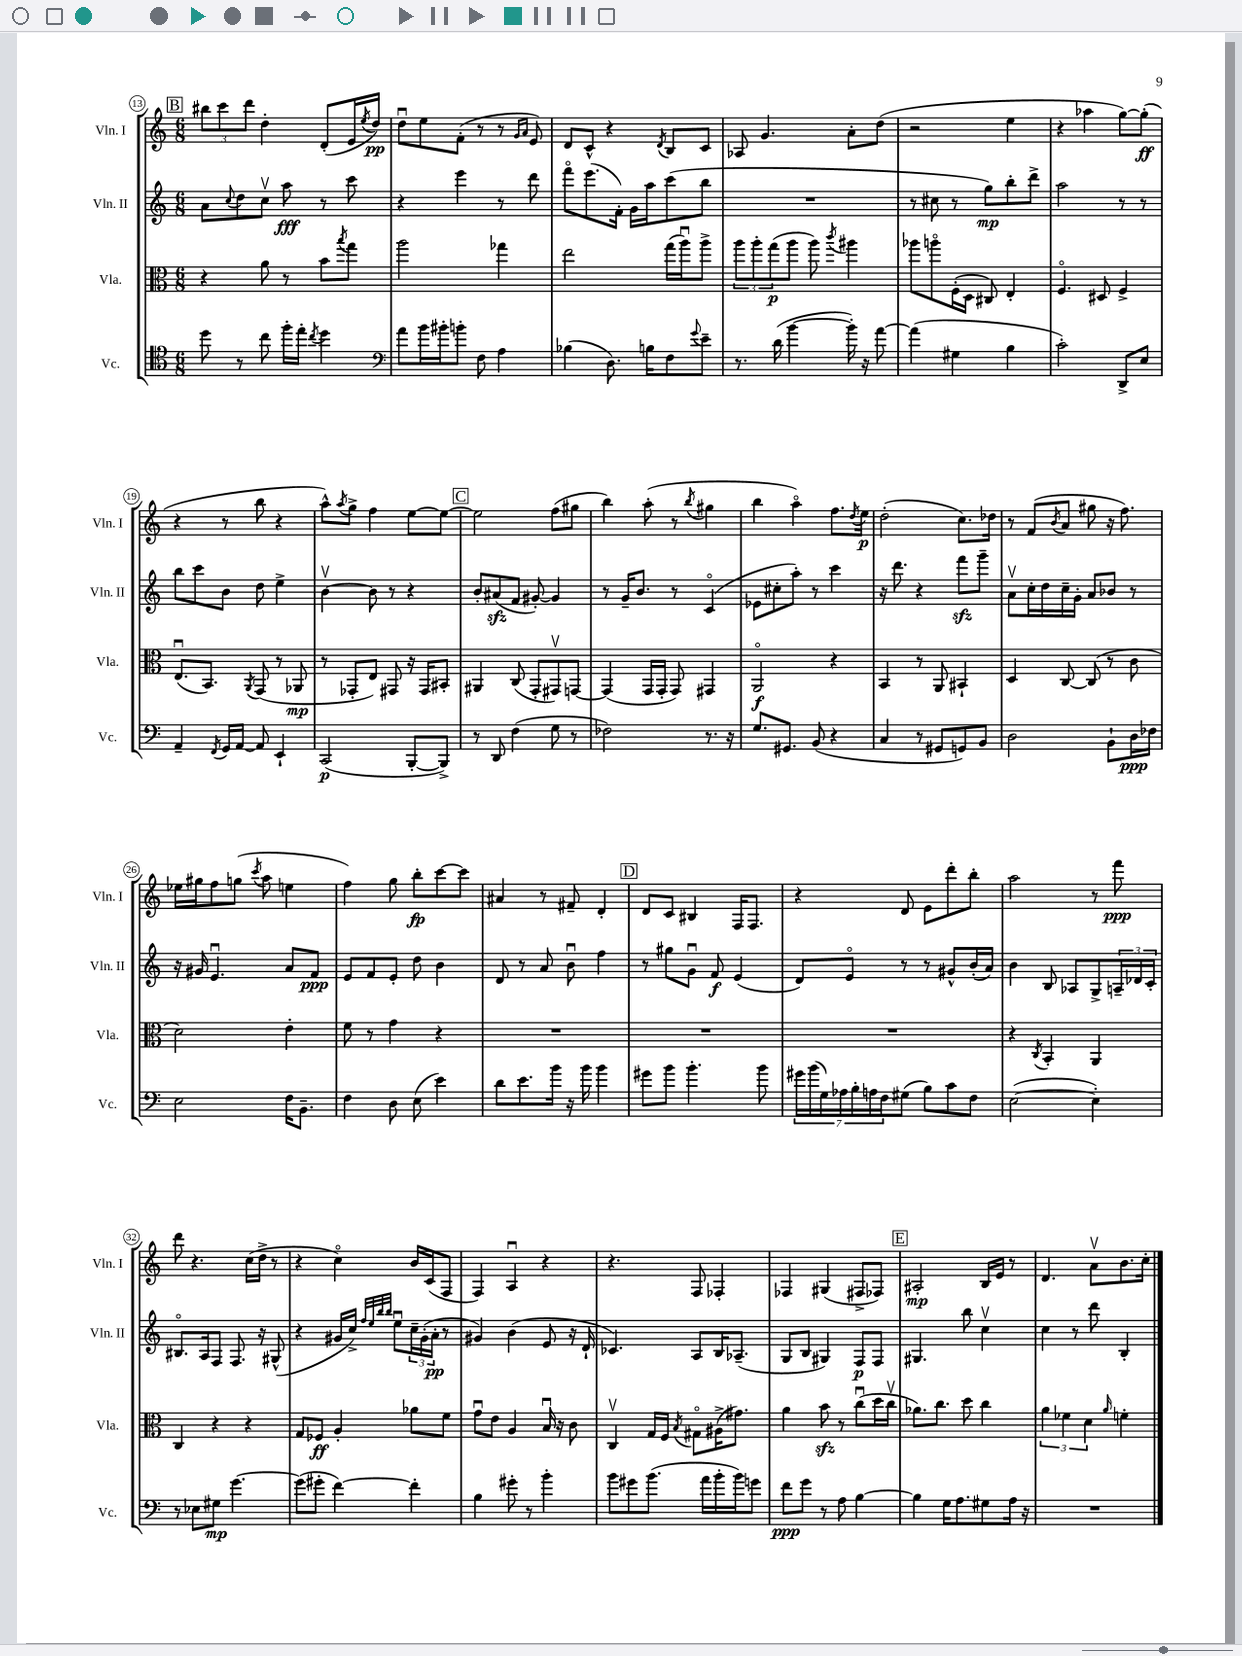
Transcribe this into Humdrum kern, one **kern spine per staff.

**kern	**kern	**kern	**kern
*staff4	*staff3	*staff2	*staff1
*clefC4	*clefC3	*clefG2	*clefG2
*k[]	*k[]	*k[]	*k[]
*M6/8	*M6/8	*M6/8	*M6/8
8dd	4r	8a	12bb#
.	.	.	12ccc
.	.	8qqcc	.
8r	.	8dd	.
.	.	.	12ddd
8cc	8a	8ccv	4dd'
16ff'	8r	8aa	.
16ee'	.	.	.
8qcc	.	.	.
4dd	8b	8r	(8d'
.	8qbb	.	.
.	8gg	8ccc	16e
.	.	.	8qee
.	.	.	16dd)
=	=	=	=
*clefF4	*	*	*
8a	2aa	4r	8ddu
16b	.	.	8ee
16b#'	.	.	.
8b'	.	4eee	(8f'
8F	.	.	8r
4A	4gg-	8r	8r
.	.	.	16qqg
.	.	.	16qqa
.	.	8ddd	8e)
=	=	=	=
(4B-	2ee	8fffo	8d
.	.	(8.eee	8c^^
8.D)	.	.	4r
.	.	16f')	.
.	.	16g	.
16B	.	16aa	.
.	.	.	8qd
8F	(16gg	(8ccc	8B
.	16aau)	.	.
8qqg	.	.	.
8e~	8aa^	8bb	8c
=	=	=	=
8.r	12aa	2.r	8A-
.	12aa'	.	.
.	.	.	4.g
.	(12gg	.	.
(16d	.	.	.
[4b	8aa	.	.
.	8aa)	.	.
.	8qccc	.	.
16b'])	4aa#	.	8a'
16r	.	.	.
[8a	.	.	(8dd
=	=	=	=
(4a]	8aa-	8r	2r
.	8aao	8cc#	.
4G#	(16F'	8r	.
.	16D	.	.
.	8C#)	8gg)	.
4B	4E'	8bb'	4ee
.	.	8ddd^	.
=	=	=	=
2c')	4.Fo	2aa	4r
.	.	.	4aa-
.	8D#	.	.
8DD^	4F^	8r	[8gg)
8E	.	8r	(8gg']
=	=	=	=
4AA~	(8.Eu	8bb	4r
.	.	8ccc	.
.	8.BB)	.	.
8qFF	.	.	.
16GG	.	8b	8r
[16AA	.	.	.
.	8qAA	.	.
8AA]	(8GG	8dd	8bb
4EE`	8r	4ee^	4r
.	8AA-	.	.
=	=	=	=
(2CC	8r	[4bv	8aa^^)
.	.	.	8qaa
.	8GG-'	.	8gg^
.	8E)	8b]	4ff
.	8GG#	8r	.
[8BBB'	16r	4r	[8ee
.	16GG#	.	.
8BBB^])	8BB#'	.	8ee_
=	=	=	=
8r	4AA#	8b'	2ee]
8DD	.	(8a#	.
(4F	(8C	8f	.
.	8GG'	[8g#')	.
8G	8GG#v)	4g#]	(8ff
8r	[8GG	.	8gg#
=	=	=	=
2F-)	(4GG]	8r	4bb)
.	.	16g~	.
.	.	8.b	.
.	16GG	.	(8aa'
.	16GG'	.	.
.	8GG)	8r	8r
.	.	.	8qbb
8.r	4GG#	(4co	4gg#
16r	.	.	.
=	=	=	=
8.G	2AAo	8e-	4bb
.	.	8cc#'	.
8.GG#	.	.	.
.	.	8aa')	4aao)
(8BB	.	8r	.
4r	4r	4ccc	8.ff
.	.	.	8qdd
.	.	.	16ee
=	=	=	=
4C	4BB	16r	(2dd'
.	.	8.ddd	.
8r	8r	4r	.
8GG#	8AA	.	.
8GG)	4BB#`	8fff	8.cc)
8BB	.	8ggg~	.
.	.	.	16dd-
=	=	=	=
2D	4D	8av	8r
.	.	16cc'	(8f
.	.	16dd	.
.	.	.	8qb
.	[8C	16cc~	8a
.	.	16g'	.
.	(8C]	8a	8gg#
8BB`	8r	8b-	16r
.	.	.	8.ff)
16D	8c	8r	.
16F-	.	.	.
=	=	=	=
2E	2d)	16r	16ee-
.	.	16g#	16gg#
.	.	4.eu	8ff
.	.	.	(8gg
.	.	.	8qccc
.	.	.	8aa
16F	4e'	8a	4ee
8.BB~	.	.	.
.	.	8f	.
=	=	=	=
4F	8f	8e	4ff)
.	8r	8f	.
8D	4g	8e'	8gg
(8E	.	8dd	8bb'
4e)	4r	4b	[8ccc
.	.	.	8ccc]
=	=	=	=
8d	2.r	8d	4a#
8.e	.	8r	.
.	.	8a	8r
16b	.	.	.
16r	.	8bu	8f#~
16b	.	.	.
4b	.	4ff	4d'
=	=	=	=
8g#	2.r	8r	8d
8b	.	8gg#	8c
4.b'	.	8gu	4B#
.	.	8f	.
.	.	(4e	16F
.	.	.	8.F
8b	.	.	.
=	=	=	=
28g#	2.r	8d)	4r
(28b	.	.	.
28G)	.	.	.
28A-	.	.	.
.	.	8eo	.
28B'	.	.	.
28A	.	.	.
28F	.	.	.
(8G#	.	8r	8d
8B)	.	8r	8e
8c	.	8g#^^	8ddd'
8F	.	(16b'	8bb'
.	.	16a)	.
=	=	=	=
([2E	4r	4b	2aa
.	8qC	.	.
.	4BB'	8B	.
.	.	8A-	.
4E'])	4AA	8G^	8r
.	.	24A~	8fff
.	.	24d-	.
.	.	24c'	.
=	=	=	=
8r	4C	8.B#o	8ddd
8E-	.	.	4.r
.	.	16A	.
8G#	4r	8F	.
[4.g	.	8.F	.
.	4r	.	(16cc
.	.	16r	16dd^
.	.	(8G#^^	8r
=	=	=	=
(8g]	8G	4r	4r
8g#'	8F-	.	.
[4f)	4A'	16g#	4cco)
.	.	16cc^)	.
.	.	32qqff	.
.	.	32qqee	.
.	.	32qqbb	.
.	.	32qqbb	.
.	.	8eeu	.
4f']	8a-	24cc~	16b
.	.	(24g#'	.
.	.	.	(16c
.	.	24a'	.
.	8f	8r	8F
=	=	=	=
4B	8gu	4g#)	4F)
.	8e	.	.
8g#'	4A	(4b	4Au
8r	.	.	.
4b'	16Bu	8e	4r
.	16r	.	.
.	8c	16r	.
.	.	16d`	.
=	=	=	=
8b	4Cv	4.c-)	4.r
8g#	.	.	.
(8.b	16G	.	.
.	16F	.	.
.	8qB	.	.
.	8G#o	8A	8F
16a	.	.	.
16b'	(16A#^	16B	4F-'
16b)	8.g#)	(8.A-~	.
8g	.	.	.
=	=	=	=
8f	4a	8G	4F-
8g	.	8B	.
8r	8b	4G#)	(4G#
8A	8r	.	.
[4B	(8ccu	8F	8F#^
.	16dd	8F	8F-)
.	16ccv	.	.
=	=	=	=
4B]	8.a-)	4.G#	2A#'
.	8.cc	.	.
16G	.	.	.
8.A	.	.	.
.	8dd	8bb	.
8G#	4cc	4ccv	16B
.	.	.	16e
16A	.	.	8r
16r	.	.	.
=	=	=	=
2.r	6a	4cc	4.d
.	6f-	.	.
.	.	8r	.
.	6d	.	.
.	.	8ddd	8av
.	16qqa	.	.
.	4f'	4B'	8.b
.	.	.	16cc'
==	==	==	==
*-	*-	*-	*-
